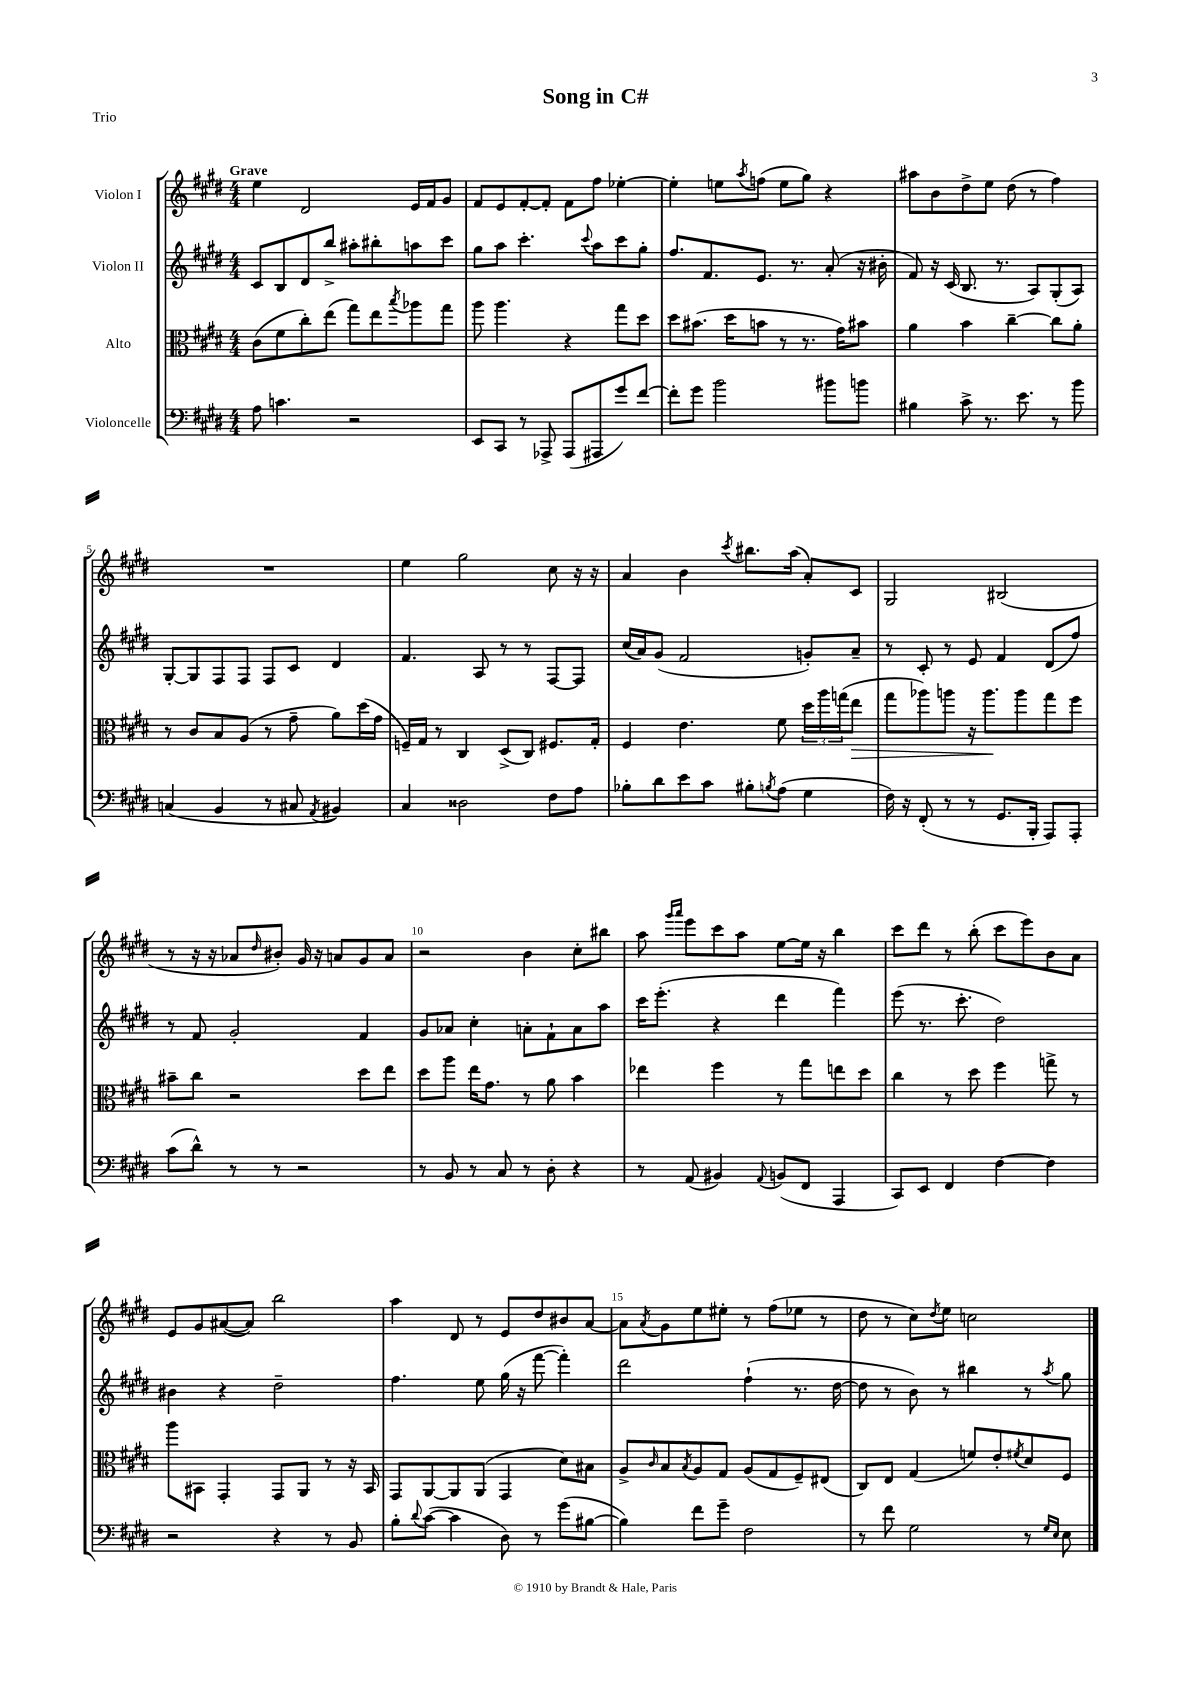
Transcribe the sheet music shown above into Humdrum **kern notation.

**kern	**kern	**kern	**kern
*staff4	*staff3	*staff2	*staff1
*clefF4	*clefC3	*clefG2	*clefG2
*k[f#c#g#d#]	*k[f#c#g#d#]	*k[f#c#g#d#]	*k[f#c#g#d#]
*M4/4	*M4/4	*M4/4	*M4/4
8A\	(8c#\L	8c#/L	4ee\
4.c\	8f#\	8B/	.
.	8cc#'\)	8d#/	2d#/
.	(8ee\J	8bb^/J	.
2r	8gg#\L)	8aa#'\L	.
.	8ee\	8bb#'\	.
.	8qbb/	.	.
.	8aa-\	8aa\	16e/LL
.	.	.	16f#/J
.	8gg#\J	8ccc#\J	8g#/J
=	=	=	=
8EE/L	8aa\	8gg#\L	8f#/L
8CC#/J	4.aa\	8aa\J	8e/
8r	.	4.ccc#'\	[8f#'/
8AAA-^/	.	.	8f#'/]J
(8AAA-/L	4r	.	8f#\L
.	.	8qqccc#/	.
8AAA#/	.	8aa\L	8ff#\J
8g#/)	8gg#\L	8ccc#\	[4ee-'\
[8f#/J	8dd#\J	8gg#'\J	.
=	=	=	=
8f#'\]L	8dd#\L	8.ff#/L	4ee-'\]
8g#\J	(8.b#\J	.	.
.	.	8.f#/	.
2b\	.	.	8ee\L
.	16dd#\LK	.	.
.	.	.	8qaa/
.	8b\J	8.e/J	(8ff\J
.	8r	.	8ee\L
.	.	8.r	.
.	8.r	.	8gg#\J)
8b#\L	.	(8a'/	4r
.	16g#\LK)	.	.
8b\J	8b#\J	16r	.
.	.	16b#'\	.
=	=	=	=
4B#\	4a\	8f#/)	8aa#\L
.	.	16r	8b\
.	.	(16c#/	.
8c#^\	4b\	8.B/	8dd#^\
8.r	.	.	8ee\J
.	.	8.r	.
.	[4cc#~\	.	(8dd#\
8.e\	.	.	.
.	.	8A/L)	8r
8r	8cc#\]L	(8G#'/	4ff#\)
8b\	8a'\J	8A/J)	.
=	=	=	=
(4C/	8r	[8G#'/L	1r
.	8c#/L	8G#/]	.
4BB/	8B/	8F#/	.
.	(8A/J	8F#/J	.
8r	8r	8F#/L	.
8C#/	8g#~\	8c#/J	.
8qAA/	.	.	.
4BB#/)	8a\L)	4d#/	.
.	(16dd#\L	.	.
.	16g#\JJ	.	.
=	=	=	=
4C#/	16F~/LL)	4.f#/	4ee\
.	16G#/JJ	.	.
.	8r	.	.
2D##\	4C#/	.	2gg#\
.	.	8A/	.
.	(8D#^/L	8r	.
.	8C#/J)	8r	.
8F#\L	8.F#/L	[8F#/L	8cc#\
8A\J	.	8F#/]J	16r
.	16G#'/Jk	.	16r
=	=	=	=
8B-'\L	4F#/	(16cc#/LL	4a/
.	.	16a/J)	.
8d#\	.	(8g#/J	.
8e\	4.e\	2f#/	4b\
8c#\J	.	.	.
.	.	.	8qccc#/
8B#'\L	.	.	8.bb#\L
8qB/	.	.	.
(8A\J	8f#\	.	.
.	.	.	(16aa\Jk
4G#\	24dd#\LL	8g'/L)	8a'/L)
.	24aa\	.	.
.	(24gg\J	.	.
.	8ee\J	8a~/J	8c#/J
=	=	=	=
16F#\)	8gg#\L	8r	2G#/
16r	.	.	.
(8FF#'/	8aa-\)	8c#'/	.
8r	8aa\J	8r	.
8r	16r	8e/	.
.	8.aa\L	.	.
8.GG#/L	.	4f#/	(2B#/
.	8aa\	.	.
16BBB'/Jk	.	.	.
8AAA/L)	8gg#\	(8d#/L	.
8AAA'/J	8ff#\J	8ff#/J)	.
=	=	=	=
(8c#\L	8b#~\L	8r	8r
8d#^^\J)	8cc#\J	8f#/	16r
.	.	.	16r
8r	2r	2g#'/	8a-/L
.	.	.	16qqdd#/
8r	.	.	8b#'/J)
2r	.	.	16g#/
.	.	.	16r
.	.	.	8a/L
.	8dd#\L	4f#/	8g#/
.	8ee\J	.	8a/J
=	=	=	=
8r	8dd#\L	8g#/L	2r
8BB/	8aa\J	8a-/J	.
8r	16ee\LK	4cc#'\	.
.	8.g#\J	.	.
8C#/	.	.	.
8r	8r	8a'\L	4b\
8D#'\	8a\	8f#`\	.
4r	4b\	8a\	8cc#'\L
.	.	8aa\J	8bb#\J
=	=	=	=
8r	4ee-\	16ccc#\LK	8aa\
.	.	(8.eee'\J	.
.	.	.	16qqggg#/LL
.	.	.	16qqaaa/JJ
(8AA/	.	.	8eee\L
4BB#/)	4ff#\	4r	8ccc#\
.	.	.	8aa\J
8qqAA/	.	.	.
(8BB/L	8r	4ddd#\	[8ee\L
8FF#/J	8gg#\L	.	16ee\]Jk
.	.	.	16r
4AAA/	8ee\	4fff#\)	4bb\
.	8dd#\J	.	.
=	=	=	=
8CC#/L)	4cc#\	(8eee\	8ccc#\L
8EE/J	.	8.r	8ddd#\J
4FF#/	8r	.	8r
.	.	8.ccc#'\	.
.	8dd#\	.	(8bb'\
[4F#\	4ff#\	2dd#\)	8ccc#\L
.	.	.	8eee\)
4F#\]	8gg^\	.	8b\
.	8r	.	8a\J
=	=	=	=
2r	8aa\L	4b#\	8e/L
.	8BB#\J	.	8g#/
.	4GG#'/	4r	([8a#/
.	.	.	8a#/]J)
4r	8GG#/L	2dd#~\	2bb\
.	8AA/J	.	.
8r	8r	.	.
8BB/	16r	.	.
.	16BB#/	.	.
=	=	=	=
8B'\L	8GG#/L	4.ff#\	4aa\
8qqd#/	.	.	.
([8c#\J	[8AA/	.	.
4c#\]	8AA/]	.	8d#/
.	(8AA/J	8ee\	8r
8D#\)	4GG#/	(16gg#\	8e/L
.	.	16r	.
8r	.	[8fff#\	8dd#/
(8g#\L	8d#\L)	4fff#'\])	8b#/
[8B#\J	8B#\J	.	[8a/J
=	=	=	=
4B#\])	8A^/L	2ddd#\	8a\]L
.	16qqc#/	.	8qa/
.	8B/	.	8g#\
.	8qB/	.	.
8f#\L	8A/	.	8ee\
8g#~\J	8G#/J	.	8ee#'\J
2F#\	(8A/L	(4ff#`\	8r
.	8G#/	.	(8ff#\L
.	8F#~/)	8.r	8ee-\J
.	(8E#/J	.	8r
.	.	[16dd#\	.
=	=	=	=
8r	8C#/L)	8dd#\]	8dd#\
8f#\	8E/J	8r	8r
2G#\	(4G#/	8b\)	8cc#\L)
.	.	.	8qdd#/
.	.	8r	8ee\J
.	8f/L)	4bb#\	2cc\
.	8e'/	.	.
.	8qf#/	.	.
8r	8d#/	8r	.
16qqG#/LL	.	.	.
16qqE/JJ	.	8qaa/	.
8E\	8F#/J	8gg#\	.
==	==	==	==
*-	*-	*-	*-
